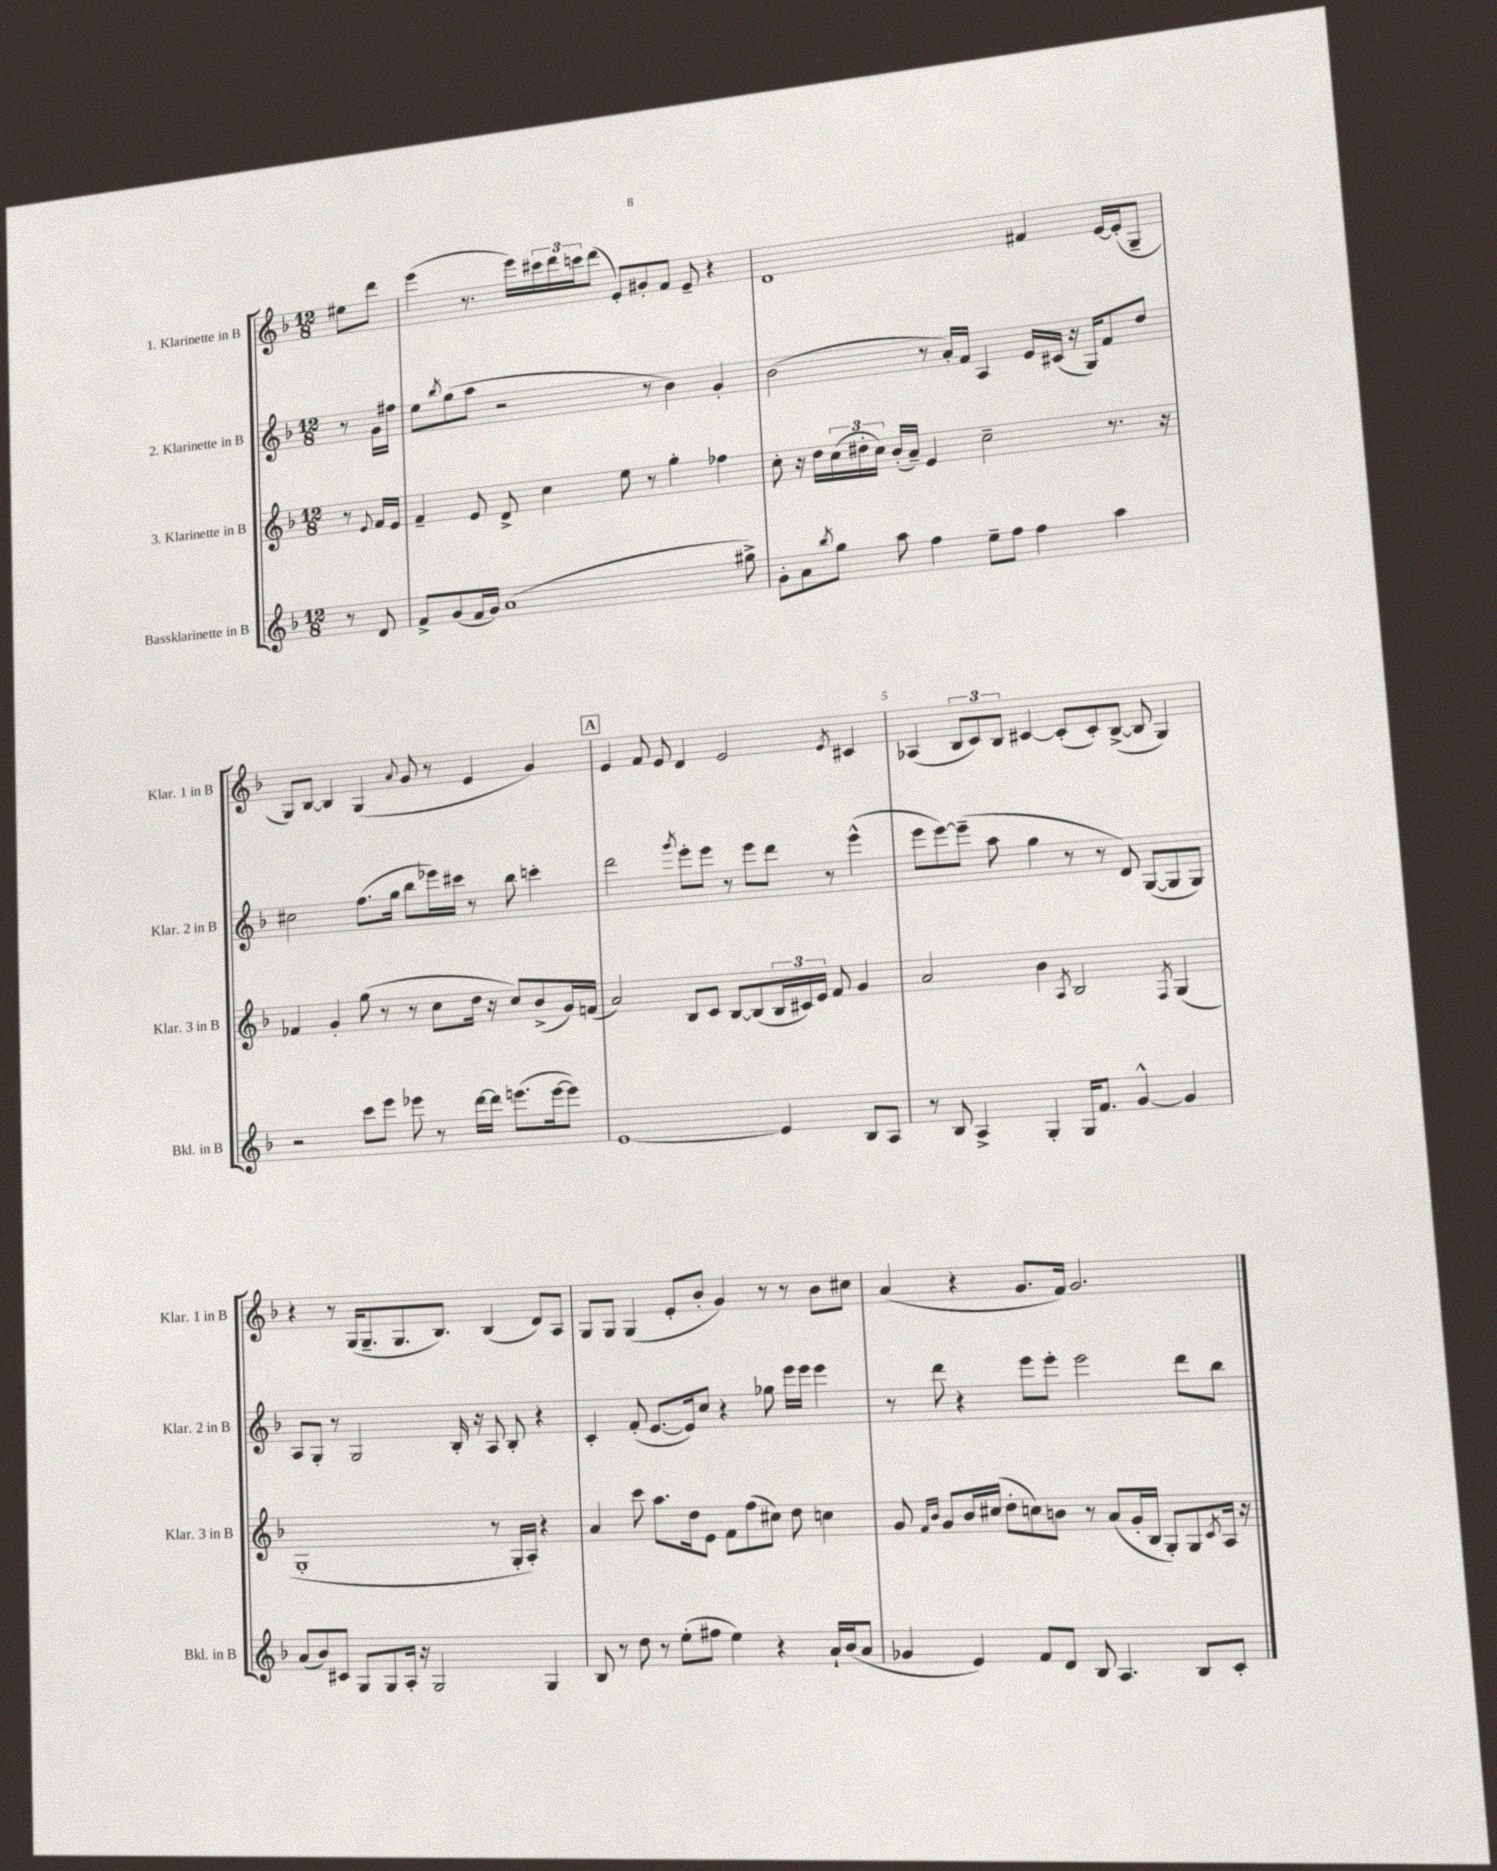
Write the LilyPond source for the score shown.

<<
\new StaffGroup <<
\new Staff = "s0" \with { instrumentName = "1. Klarinette in B" shortInstrumentName = "Klar. 1 in B" } {
    \clef treble \key f \major \numericTimeSignature \time 12/8 \partial 4
    eis''8 d'''8 |
    e'''4( r8. e'''16) \tuplet 3/2 { cis'''16 d'''16 c'''16 } d'''8( e'8-.) gis'8-. f'8 e'8-- r4 |
    d'1 fis'4 e'16~ e'16-.( g8-- |
    g8) bes8~ bes4 g4( \appoggiatura { a'8 } g'8 r8 e'4 g'4) |
    \mark \markup { \box "A" } e'4 f'8 e'8 d'4 e'2 \acciaccatura { e'8 } cis'4 |
    aes4( \tuplet 3/2 { bes8 c'8) bes8 } cis'4~ cis'8-.( cis'8-.) bes8~->( bes8 g4) |
    r4 r8 g16( g8.-- g8. bes8.) bes4( d'8) a8 |
    g8 g8 g4( e'8-. bes'8-. g'4) r8 r8 bes'8 cis''8 |
    a'4( r4 g'8. f'16) g'2. \bar "|." |
}
\new Staff = "s1" \with { instrumentName = "2. Klarinette in B" shortInstrumentName = "Klar. 2 in B" } {
    \clef treble \key f \major \numericTimeSignature \time 12/8 \partial 4
    r8 g'16 fis''16 |
    e''8 \acciaccatura { bes''8 } g''8( a''8 r2 r8 bes'4) g'4-. |
    bes'2( r8 a'16-.) f'16 a4 e'16 cis'16( r16 g16) f'8 d''8 |
    cis''2 f''8.( g''16 bes''8 ees'''16) cis'''16 r8 bes''8 c'''4-. |
    \mark \markup { \box "A" } d'''2 \acciaccatura { g'''8 } e'''8-. e'''8 r8 e'''8 d'''8 r8 e'''4-^( |
    e'''8 e'''8~) e'''8--( a''8 g''4 r8 r8 d'8) g8~( g8 g8) |
    a8 g8-. r8 g2 bes16-. r16 a8 bes8-. r4 |
    c'4-. f'8-.( e'8.~ e'16) c''8 r4 ges''8 e'''16 e'''16 e'''4 |
    r8 d'''8 r4 e'''8 e'''8-. e'''2 d'''8 bes''8 \bar "|." |
}
\new Staff = "s2" \with { instrumentName = "3. Klarinette in B" shortInstrumentName = "Klar. 3 in B" } {
    \clef treble \key f \major \numericTimeSignature \time 12/8 \partial 4
    r8 \appoggiatura { e'8 } f'16 e'16 |
    f'4-- e'8 d'8-> c''4 e''8 r8 g''4-. fes''4 |
    c''8-. r16 d''16 \tuplet 3/2 { c''16( dis''16-. c''16) } bes'16-.( a'16--) e'4 c''2-- r8. r16 |
    fes'4 g'4-. g''8( r8 r8 c''8 d''16 r16 c''8) bes'8->( g'16) f'16( |
    \mark \markup { \box "A" } a'2) bes8 c'8 bes8~ bes8( \tuplet 3/2 { bes16 cis'16) e'16 } f'8 g'4 |
    a'2 bes'4 \acciaccatura { a8 } bes2 \acciaccatura { f8 } g4( |
    g1-. r8 g16-. a16-.) r4 |
    a'4 c'''8 a''8. d''16 e'8 f'8 f''8( cis''8) d''8 c''4 |
    g'8 \grace { f'16 bes'16 } g'8 bes'16 cis''16( d''8-. c''8) b'8 r8 a'8( g'16-. bes16 g8-.) g8 \acciaccatura { c'8 } a16 r16 \bar "|." |
}
\new Staff = "s3" \with { instrumentName = "Bassklarinette in B" shortInstrumentName = "Bkl. in B" } {
    \clef treble \key f \major \numericTimeSignature \time 12/8 \partial 4
    r8 d'8 |
    f'8-> g'8( f'16 g'16) a'1( gis''8->) |
    g'8-. a'8 \acciaccatura { bes''8 } g''8 a''8 f''4 e''8-- f''8 f''4 a''4 |
    r2 c'''8 e'''8 ees'''8 r8 d'''16~ d'''16 e'''8.( e'''16~ e'''8) |
    \mark \markup { \box "A" } e'1~ e'4 bes8 a8 |
    r8 bes8 a4-> g4-. g16 f'8. g'4~-^ g'4 |
    a'8( bes'8) cis'8 g8 g8 a16-. r16 g2 g4 |
    bes8 r8 d''8 r8 e''8-.( fis''8 e''4) r4 a'16-! bes'16( a'8 |
    ges'4 e'4) f'8 d'8 bes8 a4. bes8 c'8-. \bar "|." |
}
>>
>>
\layout { \context { \Score \override BarNumber.break-visibility = ##(#f #t #t) barNumberVisibility = #(every-nth-bar-number-visible 5) } }
